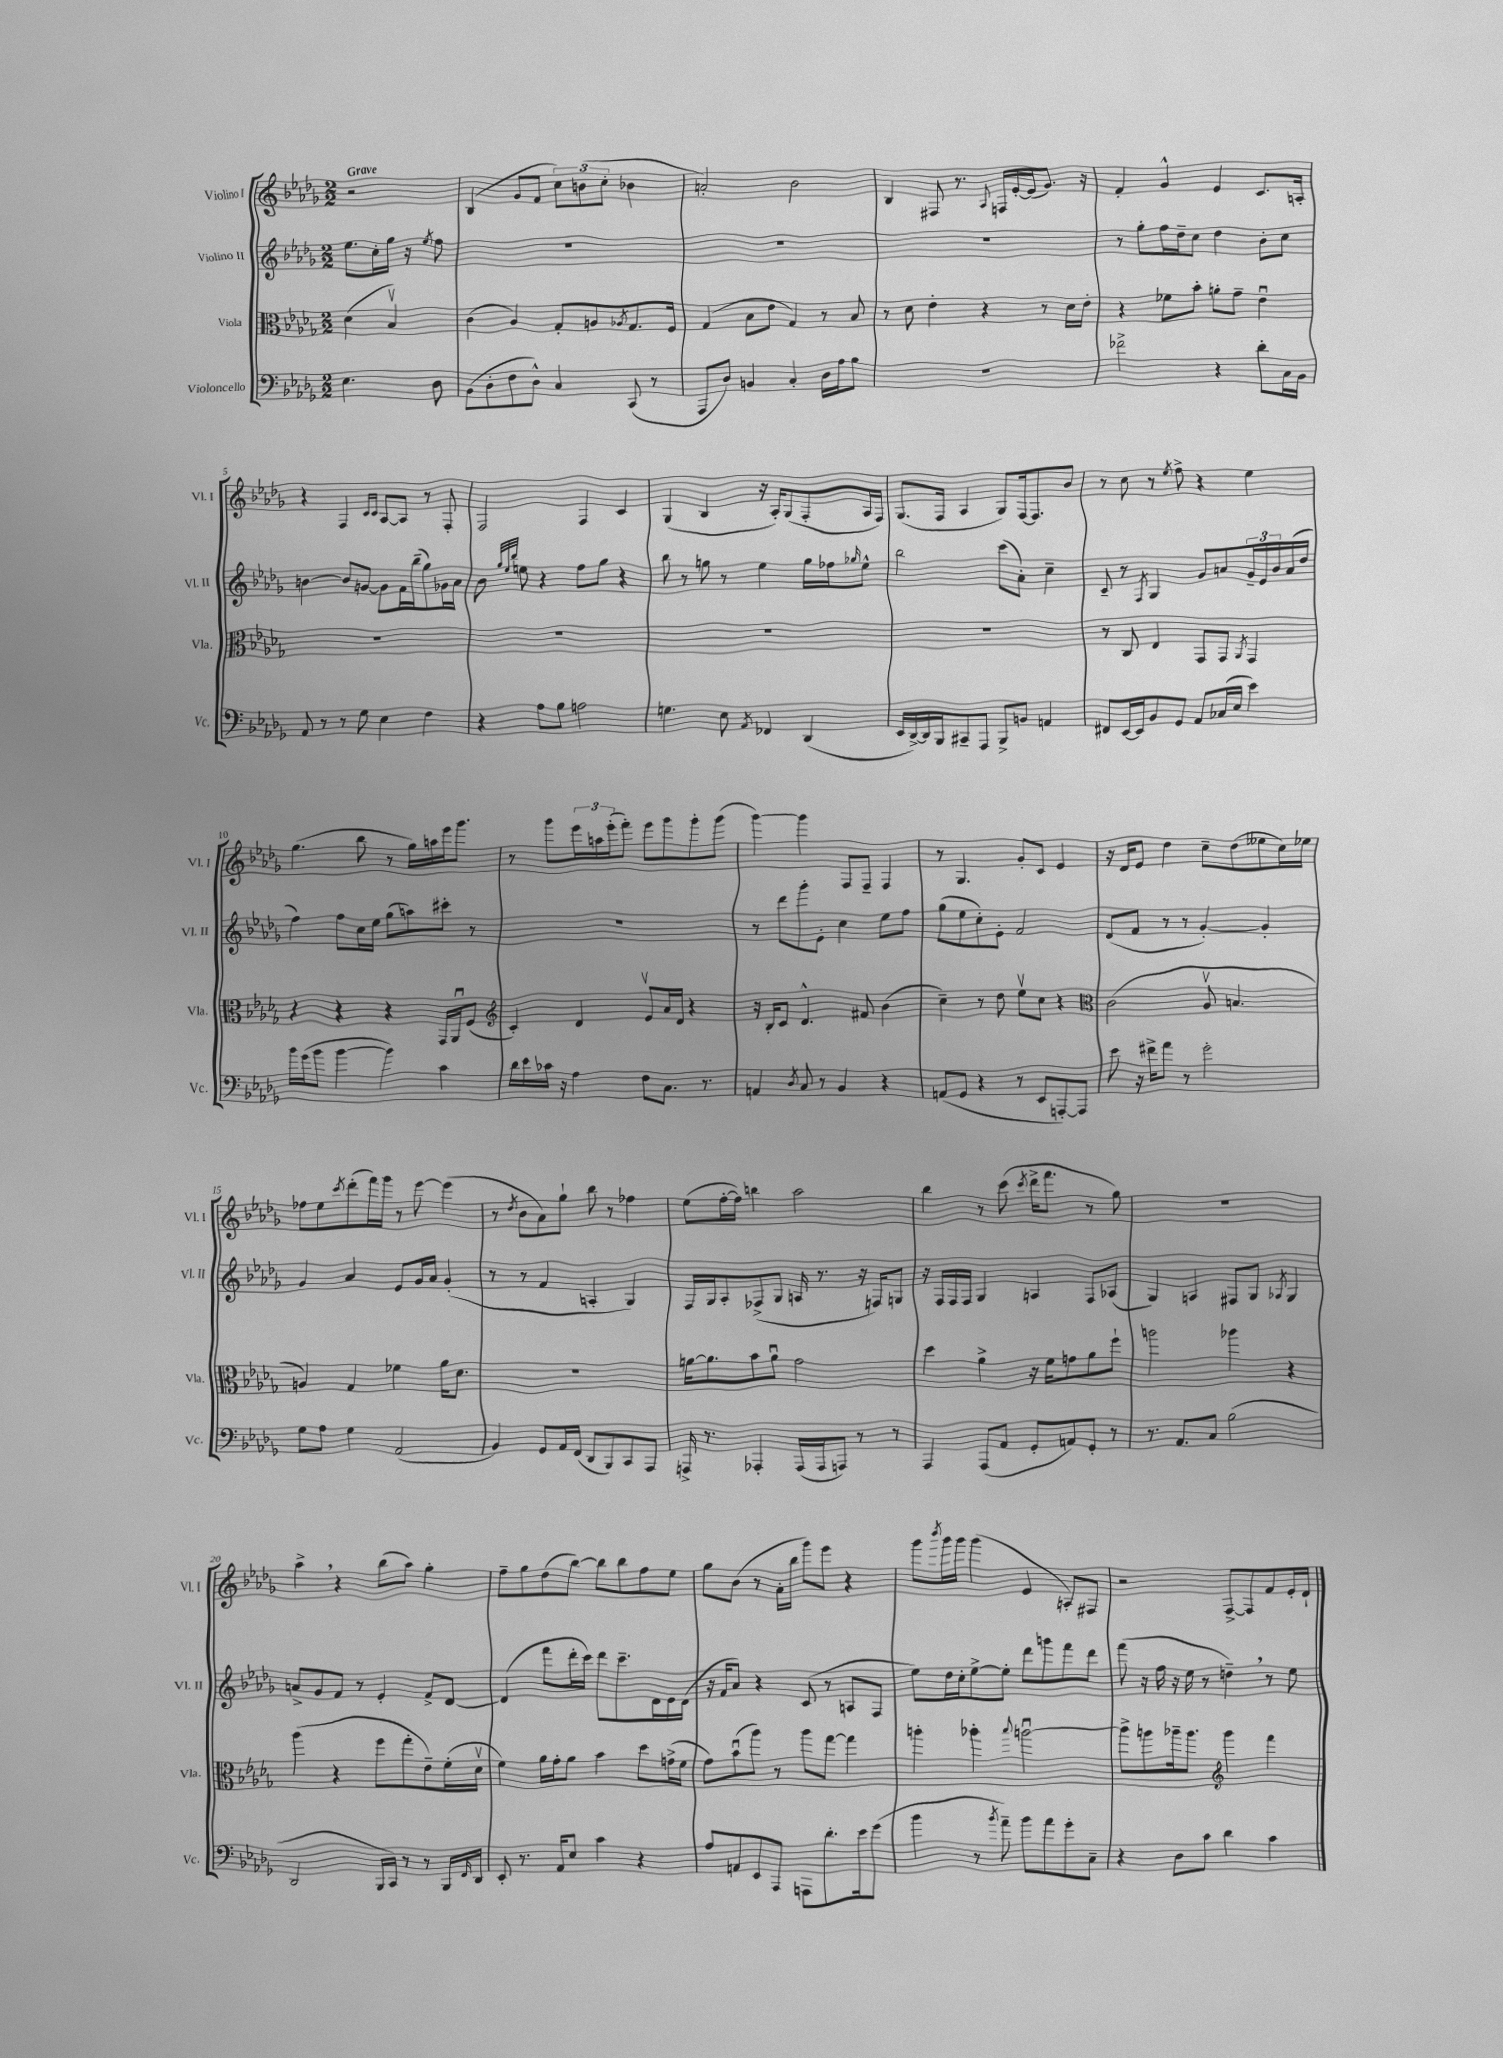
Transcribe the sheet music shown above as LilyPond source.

<<
\new StaffGroup <<
\new Staff = "s0" \with { instrumentName = "Violino I" shortInstrumentName = "Vl. I" } {
    \clef treble \key des \major \numericTimeSignature \time 2/2 \partial 2 \tempo "Grave"
    r2 |
    bes4( ges'8 f'8 \tuplet 3/2 { c''8) b'8( c''8-. } bes'4 |
    a'2-.) bes'2 |
    bes4 fis8 r8. \appoggiatura { aes8 } f16 ees'16~-. ees'16( ges'8.) r16 |
    f'4-. ges'4-^ ees'4 c'8. a16-. |
    r4 f4 \grace { c'16 c'16 } aes8~ aes8 r8 f8-. |
    f2 f4 c'4 |
    ges4( bes4 r16 aes16-.) ges8( f8-. aes16 f16) |
    ges8.( f16 aes4 ges8) f16~ f8. bes'8 |
    r8 c''8 r8 \acciaccatura { ees''8 } f''8-> r4 ees''4 |
    ges''4.( bes''8 r8 ges''16) a''16 ees'''16 ges'''8. |
    r8 ges'''8 \tuplet 3/2 { ees'''16 a''16 ees'''16-.( } f'''8-.) ees'''8 ges'''8 ges'''8-. ges'''8( |
    ges'''4~) ges'''4 f8 f8-- f4 |
    r8 ges4. ges'8-. c'8 ees'4 |
    r16 des'16 ees'8 des''4 c''8-- des''8( eeses''8 c''16) ees''16 |
    fes''8 ees''8 \acciaccatura { c'''8 } des'''8-.( f'''16) ges'''16 r8 ees'''8~ ees'''4( |
    r8 \acciaccatura { des''8 } bes'8 aes'8) ges''8-! bes''8 r8 fes''4 |
    ees''8( f''16~-. f''16) b''4 aes''2 |
    bes''4 r8 c'''8( \acciaccatura { c'''8 } des'''16-> f'''8. r8 ges''8) |
    R1 |
    aes''4-> \breathe r4 bes''8( aes''8) ges''4-. |
    f''8-- ges''8 des''8( bes''8~) bes''8 bes''8 f''8 ees''8 |
    ges''8 bes'8( r8 aes'16-. bes''16 ges'''8) ees'''8 r4 |
    ges'''8 \acciaccatura { bes'''8 } ges'''16 ges'''16 ges'''4( ees'4 a8-.) fis8 |
    r2 f8~-> f8 f'8 ees'16-. des'16-! \bar "|." |
}
\new Staff = "s1" \with { instrumentName = "Violino II" shortInstrumentName = "Vl. II" } {
    \clef treble \key des \major \numericTimeSignature \time 2/2 \partial 2
    ees''8. c''16-. ges''16 r16 \acciaccatura { ees''8 } f''8 |
    R1 |
    R1 |
    R1 |
    r8 ges''8-. f''16 des''16-- c''8 des''4 bes'8-. c''8 |
    b'4~ b'8 g'8~ g'8 f'16 bes''16--( ges''8) ges'16 aes'16 |
    bes'8 \grace { ges''32 ees''32 bes''32 } e''8 r4 f''8 ges''8 r4 |
    bes''8 r8 g''8 r8 ees''4 g''16 fes''16 \grace { ges''16 } ees''8-^ |
    bes''2 c'''8( aes'8-.) c''4-- |
    c'8-- r8 \acciaccatura { f8 } ges4 ges'8 a'8 \tuplet 3/2 { ges'16-- ees'16 bes'16 } a'16( des''16 |
    f''4) f''8 c''16 ees''16 ges''8( a''8) cis'''8-. r8 |
    R1 |
    r8 des'''8 ges'''8-. ees'8-. c''4 ees''8 f''8 |
    ges''8( ees''8 c''8-.) ees'8-. f'2 |
    des'8( f'8 r8 r8 ges'4~-.) ges'4-. |
    ges'4 aes'4 ees'8 ges'16 aes'16 ges'4-.( |
    r8 r8 f'4 a4-. ges4) |
    f16 ges16 aes8-. fes8->( ges8 a16 r8. r16 f16) g8 |
    r16 f16 f16 f16 ges4 a4 f8 aes8( |
    ges4) a4 fis8 ges8 \acciaccatura { aes8 } ges4 |
    a'8-> ges'8 f'8 r8 ees'4-. f'8-> des'8~ |
    des'4( f'''8 des'''16-. c'''16) des'''8 c'''8.-- des'16 ees'16 des'16( |
    r16 f'16 aes'8) r4 c'8( r8 a8 f8 |
    ees''8) des''16 c''16-. ees''8~-> ees''8-. des'''8 g'''8 f'''8 des'''8 |
    f'''8( r16 f''16 r16 ees''16 r8 d''4--) \breathe r8 ees''8 \bar "|." |
}
\new Staff = "s2" \with { instrumentName = "Viola" shortInstrumentName = "Vla." } {
    \clef alto \key des \major \numericTimeSignature \time 2/2 \partial 2
    des'4( bes4\upbow) |
    c'4( aes4) ges8-. a8 \acciaccatura { aes8 } ges8. f16 |
    ges4( bes8 ees'8 ges4) r8 bes8 |
    r8 des'8 ees'4-. r4 r8 des'16 ees'16-. |
    r4 fes'8 bes'8-. a'8-. ges'8-- ees'4\downbow |
    R1 |
    R1 |
    R1 |
    R1 |
    r8 c8 ees4 ges,8 ges,8 \acciaccatura { aes,8 } ges,4 |
    r4 r4 r4 ges,16 aes,16\downbow f8( |
    \clef treble c'4-.) des'4 ees'8\upbow aes'16 des'16 r4 |
    r16 bes16-. c'8 des'4.-^ fis'8 bes'4( |
    c''4--) r8 des''8 ees''8\upbow c''8 r4 |
    \clef alto c'2( aes8\upbow b4. |
    a4) ges4 fes'4 aes'16 des'8. |
    R1 |
    a'16~ a'8. bes'8 a'8\downbow ges'2 |
    des''4 aes'4-> r16 f'16 g'8 aes'8 f''8-! |
    a''2 aes''4 r4 |
    aes''4( r4 f''8 ges''8-. ees'8--) f'16-.( des'16\upbow |
    f'4) aes'16 ges'16-. aes'8 bes'4 des''8 g'16->( f'16 |
    ges'8) bes'8\downbow( aes''8) r8 aes''8 ges''8~ ges''4 |
    a''4-. aes''4-. \appoggiatura { bes''8 } a''2~\downbow |
    a''8-> a''8 aes''16-- aes''8. \clef treble ges'''4 f'''4 \bar "|." |
}
\new Staff = "s3" \with { instrumentName = "Violoncello" shortInstrumentName = "Vc." } {
    \clef bass \key des \major \numericTimeSignature \time 2/2 \partial 2
    ees4. des8 |
    bes,8( des8-. f8 des8-^) c4 c,8( r8 |
    aes,,8 des8) b,4 c4-. des16 aes16 bes8 |
    R1 |
    fes'2-> r4 des'8-. c16 bes,16 |
    aes,8 r8 r8 ges8 ees4 f4 |
    r4 aes8 bes8 a2 |
    g4. ees8 \acciaccatura { aes,8 } fes,4 des,4( |
    ees,16 des,16~->) des,16 bes,,16 cis,8-- aes,,8 bes,,8-> b,8 a,4 |
    fis,8 ees,16~ ees,16 bes,8 ges,8 aes,8 ces16( ees16 ees'4) |
    bes'16 ges'16( bes'8 bes'4~ bes'4) c'4 |
    des'16 ees'16 ces'16 r16 aes4 f8 c8. r8. |
    a,4 \acciaccatura { des8 } c8 r8 bes,4 r4 |
    a,8( ges,8 r4 r8 ees,8 a,,8~-.) a,,8 |
    ees'8 r16 fis'16-> aes'8 r8 ges'2-. |
    ges8 aes8 ges4 aes,2( |
    bes,4) ges,8 aes,16 f,16( des,8 bes,,8) c,8 aes,,8 |
    a,,16-> r8. aes,,4-. aes,,16( aes,,16 a,,8) r8 r8 |
    aes,,4 aes,,8( aes,8 ges,8-. a,8) ges,8-. r8 |
    r8. aes,8. c8 bes2( |
    des,2 bes,,16 c,16) r8 r8 bes,,16 \grace { f,16 } des,16 |
    ees,8-. r8. aes,16 ees8 c'4 r4 |
    aes8 a,8 ees,8 aes,,8 a,,8 des'8.-. ees'16 ges'8( |
    bes'4 r8 \acciaccatura { bes'8 } aes'8--) bes'8 aes'8 ges'8-. c8-- |
    r4 des8 c'8 des'4 c'4 \bar "|." |
}
>>
>>
